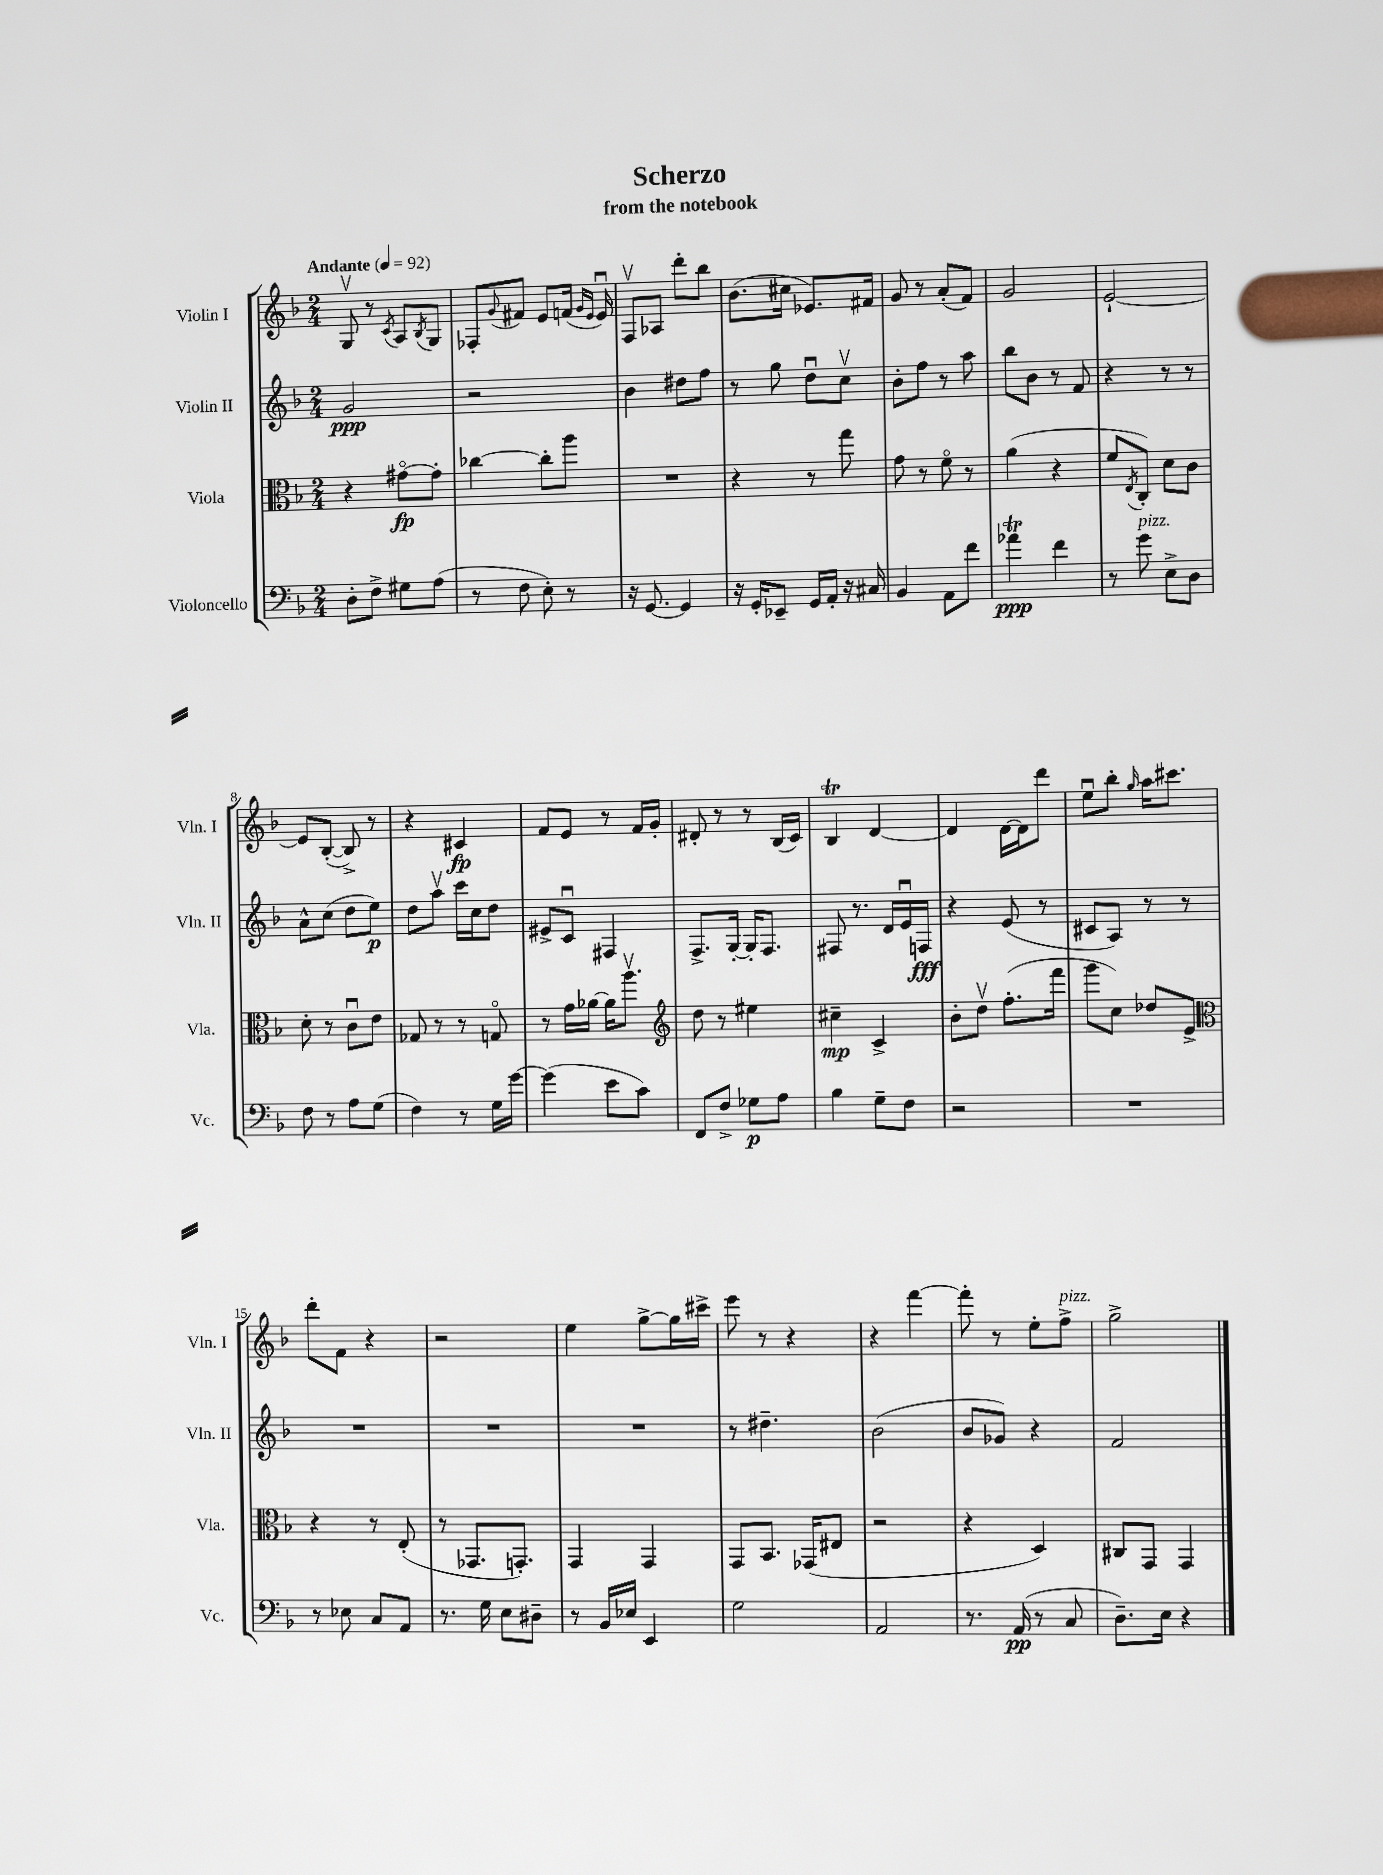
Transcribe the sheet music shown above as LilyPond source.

\header { title = "Scherzo" subtitle = "from the notebook" }
<<
\new StaffGroup <<
\new Staff = "s0" \with { instrumentName = "Violin I" shortInstrumentName = "Vln. I" } {
    \clef treble \key f \major \numericTimeSignature \time 2/4 \tempo "Andante" 4 = 92
    g8\upbow r8 \acciaccatura { c'8 } a8 \acciaccatura { bes8 } g8 |
    fes8-. \appoggiatura { g'8 } fis'8 e'8 f'16( \grace { g'16 e'16 } e'16\downbow) |
    f8\upbow aes8 d'''8-. bes''8 |
    bes'8.( cis''16 ees'8.) fis'16 |
    g'8 r8 a'8-.( f'8) |
    g'2 |
    e'2~-! |
    e'8 bes8~-.( bes8->) r8 |
    r4 cis'4\fp |
    f'8 e'8 r8 f'16 g'16-. |
    dis'8-. r8 r8 bes16( c'16) |
    bes4\trill d'4~ |
    d'4 d'16~ d'16 d'''8 |
    e''8\downbow bes''8-. \grace { g''16 } a''16 cis'''8. |
    d'''8-. f'8 r4 |
    r2 |
    e''4 g''8~-> g''16 cis'''16-> |
    e'''8 r8 r4 |
    r4 f'''4~ |
    f'''8-. r8 e''8-. f''8->^\markup { \italic "pizz." } |
    g''2-> \bar "|." |
}
\new Staff = "s1" \with { instrumentName = "Violin II" shortInstrumentName = "Vln. II" } {
    \clef treble \key f \major \numericTimeSignature \time 2/4
    g'2\ppp |
    r2 |
    bes'4 dis''8 f''8 |
    r8 g''8 d''8\downbow c''8\upbow |
    bes'8-. f''8 r8 a''8 |
    bes''8 bes'8 r8 f'8 |
    r4 r8 r8 |
    a'8-^ c''8( d''8 e''8\p) |
    d''8 a''8\upbow c'''16 c''16 d''8 |
    eis'8-> c'8\downbow fis4 |
    f8.-> g16~-. g16-. f8. |
    fis8 r8. d'16 e'16\downbow f16\fff |
    r4 e'8( r8 |
    cis'8 a8) r8 r8 |
    R2 |
    R2 |
    R2 |
    r8 dis''4.-- |
    bes'2( |
    bes'8 ges'8) r4 |
    f'2 \bar "|." |
}
\new Staff = "s2" \with { instrumentName = "Viola" shortInstrumentName = "Vla." } {
    \clef alto \key f \major \numericTimeSignature \time 2/4
    r4 gis'8~\flageolet\fp gis'8-. |
    ces''4~ ces''8-. a''8 |
    R2 |
    r4 r8 g''8 |
    g'8 r8 f'8\flageolet r8 |
    a'4( r4 |
    f'8 \acciaccatura { e8 } c8-.) d'8 c'8 |
    d'8-. r8 c'8\downbow e'8 |
    ges8 r8 r8 g8\flageolet |
    r8 g'16 aes'16~ aes'16 a''8.\upbow |
    \clef treble d''8 r8 eis''4 |
    cis''4--\mp c'4-> |
    bes'8-. d''8\upbow f''8.-.( f'''16 |
    g'''8 c''8) des''8 e'8-> |
    \clef alto r4 r8 e8-.( |
    r8 ges,8. g,8.-.) |
    g,4 g,4 |
    g,8 bes,8. ges,16( eis8 |
    r2 |
    r4 d4) |
    cis8 g,8 g,4 \bar "|." |
}
\new Staff = "s3" \with { instrumentName = "Violoncello" shortInstrumentName = "Vc." } {
    \clef bass \key f \major \numericTimeSignature \time 2/4
    d8-. f8-> gis8 a8( |
    r8 f8 e8-.) r8 |
    r16 g,8.~ g,4 |
    r16 g,16-. ees,8-- g,16 a,16-. r16 cis16 |
    bes,4 a,8 f'8 |
    aes'4\trill\ppp f'4 |
    r8 g'8^\markup { \italic "pizz." } e8-> d8 |
    f8 r8 a8 g8( |
    f4) r8 g16 g'16~ |
    g'4( e'8 c'8) |
    f,8 f8-> ges8\p a8 |
    bes4 g8-- f8 |
    r2 |
    R2 |
    r8 ees8 c8 a,8 |
    r8. g16 e8 dis8-- |
    r8 bes,16 ees16 e,4 |
    g2 |
    a,2 |
    r8. a,16\pp( r8 c8 |
    d8.--) e16 r4 \bar "|." |
}
>>
>>
